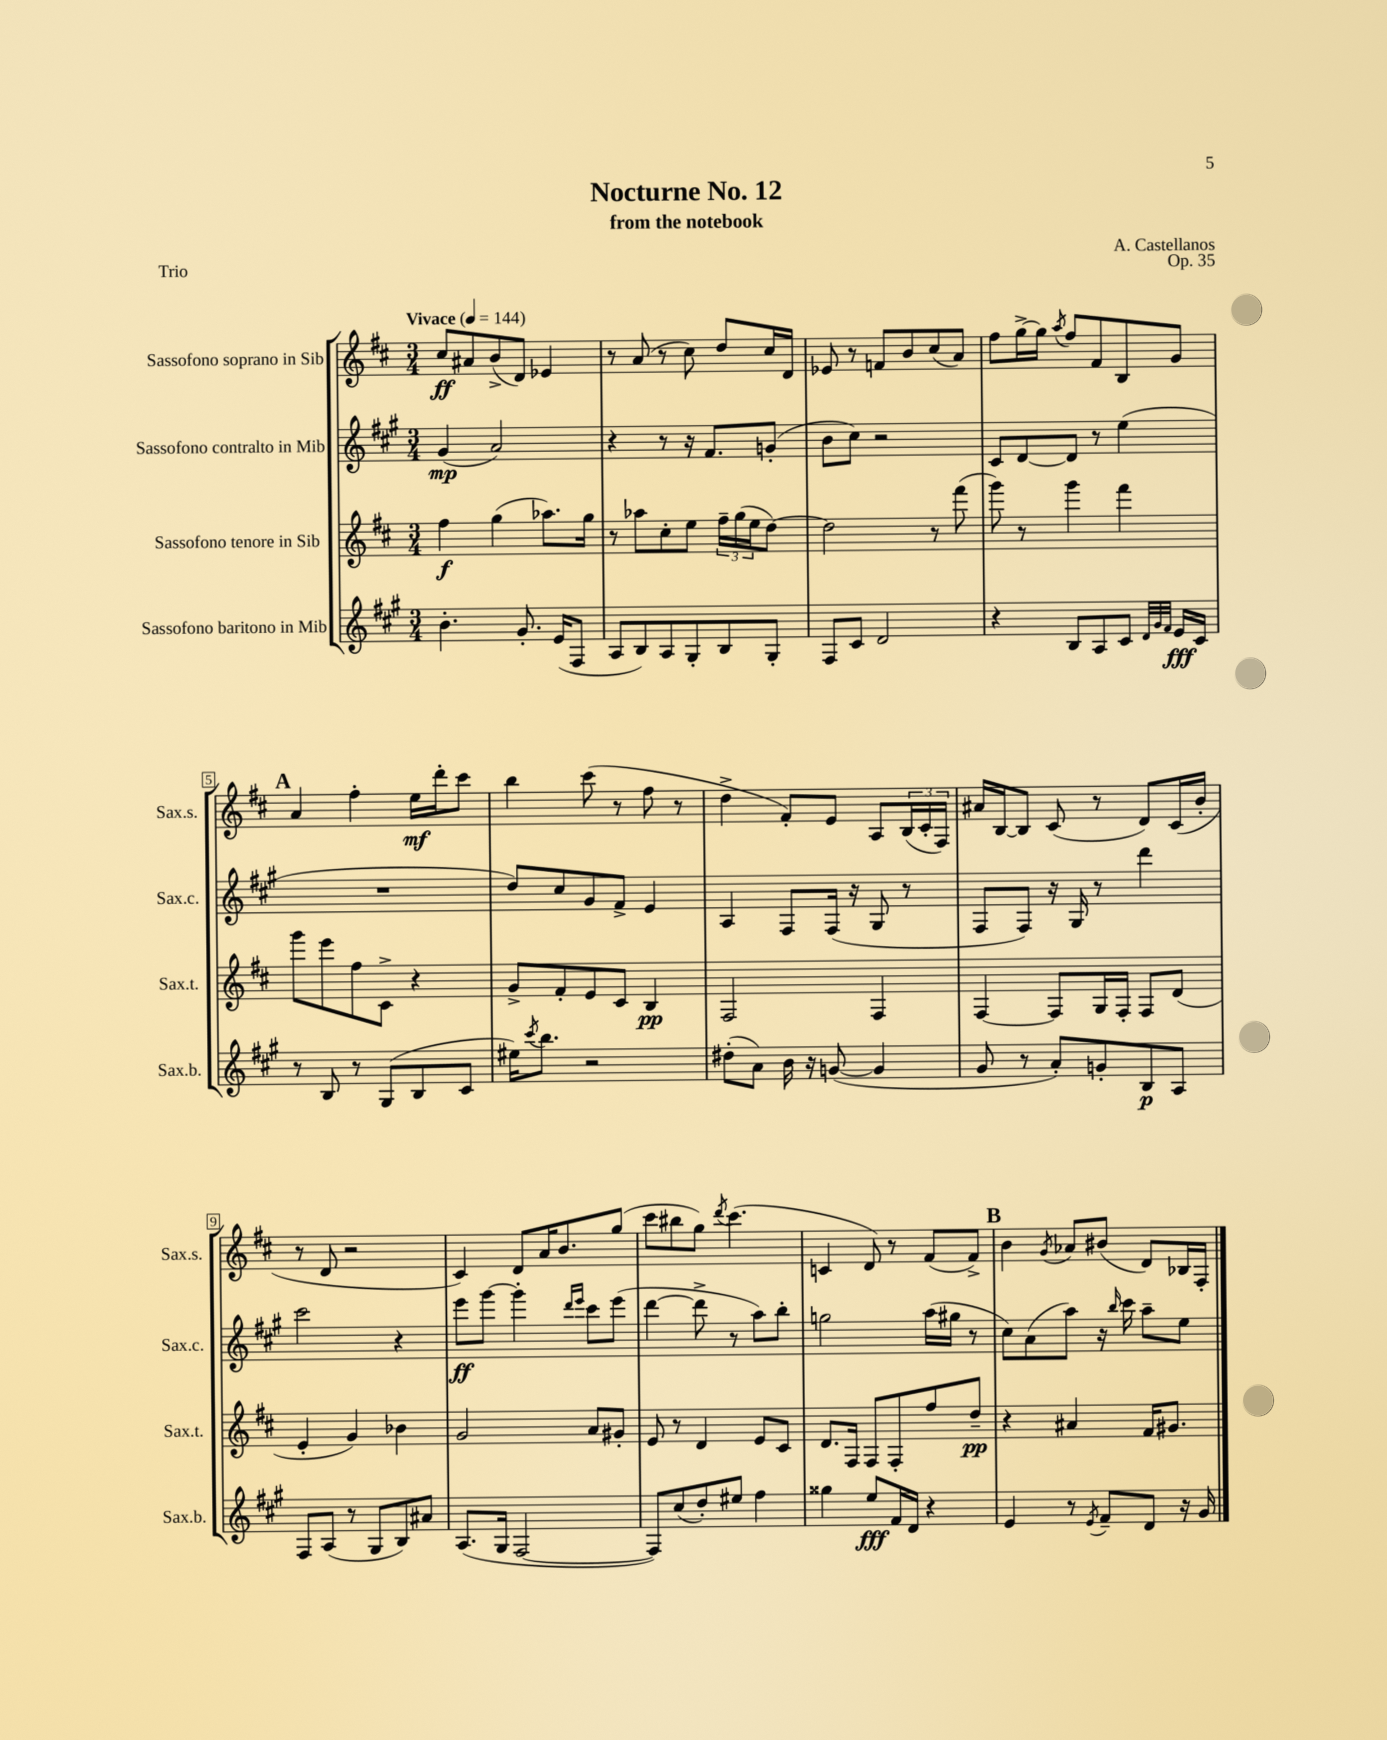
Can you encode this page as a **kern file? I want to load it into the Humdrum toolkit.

**kern	**kern	**kern	**kern
*staff4	*staff3	*staff2	*staff1
*clefG2	*clefG2	*clefG2	*clefG2
*k[f#c#g#]	*k[f#c#]	*k[f#c#g#]	*k[f#c#]
*M3/4	*M3/4	*M3/4	*M3/4
*MM144	*MM144	*MM144	*MM144
4.b'	4ff#	(4g#	8cc#
.	.	.	8a#
.	(4gg	2a)	(8b^
8.g#'	.	.	8d)
.	8.aa-)	.	4e-
(16e	.	.	.
8F#	.	.	.
.	16gg	.	.
=	=	=	=
8A	8r	4r	8r
8B)	8aa-	.	(8a
8A	8cc#'	8r	8r
8G#'	8ee	16r	8cc#)
.	.	8.f#	.
8B	24ff#~	.	8dd
.	(24gg	.	.
.	24ee	.	.
8G#'	[8dd)	(8g'	16cc#
.	.	.	16d
=	=	=	=
8F#	2dd]	8b	8e-
8c#	.	8cc#)	8r
2d	.	2r	8f
.	.	.	8b
.	8r	.	(8cc#
.	(8fff#	.	8a)
=	=	=	=
4r	8ggg)	8c#	8ff#
.	8r	[8d	[16gg^
.	.	.	16gg]
.	.	.	8qaa
8B	4ggg	8d]	8ff#
8A	.	8r	8f#
8c#	4fff#	(4ee	8B
32qqd	.	.	.
32qqg#	.	.	.
32qqf#	.	.	.
16e	.	.	8g
16c#	.	.	.
=	=	=	=
8r	8ggg	2.r	4a
8B	8eee	.	.
8r	8ff#	.	4ff#'
(8G#	8c#^	.	.
8B	4r	.	16ee
.	.	.	16ddd'
8c#	.	.	8ccc#
=	=	=	=
16ee#)	8g^	8dd)	4bb
8qccc#	.	.	.
8.bb	.	.	.
.	8f#'	8cc#	.
2r	8e	8g#	(8ccc#
.	8c#	8f#^	8r
.	4B	4e	8ff#
.	.	.	8r
=	=	=	=
(8dd#'	2F#	4A	4dd^
8a)	.	.	.
16b	.	8F#	8f#')
16r	.	.	.
([8g	.	(16F#	8e
.	.	16r	.
4g]	4F#	8G#	8A
.	.	8r	(24B
.	.	.	24c#'
.	.	.	24F#)
=	=	=	=
8g#	[4F#	8F#	16a#
.	.	.	[16B
8r	.	8F#)	8B]
8a')	8F#]	16r	(8c#
.	.	16G#	.
8g'	16G	8r	8r
.	16F#'	.	.
8B	8F#	4ddd	8d)
8A	(8d	.	(16c#
.	.	.	16b'
=	=	=	=
8F#	4e'	2ccc#	8r
(8A	.	.	8d
8r	4g)	.	2r
8G#	.	.	.
8B)	4b-	4r	.
8a#	.	.	.
=	=	=	=
(8.A	2g	8eee	4c#)
.	.	[8ggg#	.
16G#	.	.	.
[2F#	.	4ggg#']	8d
.	.	.	16a
.	.	.	8.b
.	.	16qqddd	.
.	.	16qqeee	.
.	8a	8ccc#	.
.	8g#'	(8eee	(8gg
=	=	=	=
8F#])	8e	[4ddd	8ccc#
(8cc#	8r	.	8bb#
8dd')	4d	8ddd^]	8gg)
.	.	.	8qddd
8ee#	.	8r	(4.ccc#
4ff#	8e	8aa)	.
.	8c#	8bb'	.
=	=	=	=
4gg##	8.d	2gg	4c
.	16F#	.	.
8ee	8F#	.	8d)
16f#	8F#'	.	8r
16d	.	.	.
4r	8ff#	(16aa	(8f#
.	.	16gg#	.
.	8dd~	8r	8f#^)
=	=	=	=
4e	4r	8cc#)	4b
.	.	(8a	.
.	.	.	8qg
8r	4a#	8aa)	8a-
8qe	.	.	.
8f#~	.	16r	(8b#
.	.	16qqbb	.
.	.	16ccc#	.
8d	16f#	8aa~	8d)
.	8.g#	.	.
16r	.	8ee	16B-
16g#	.	.	16F#'
==	==	==	==
*-	*-	*-	*-
